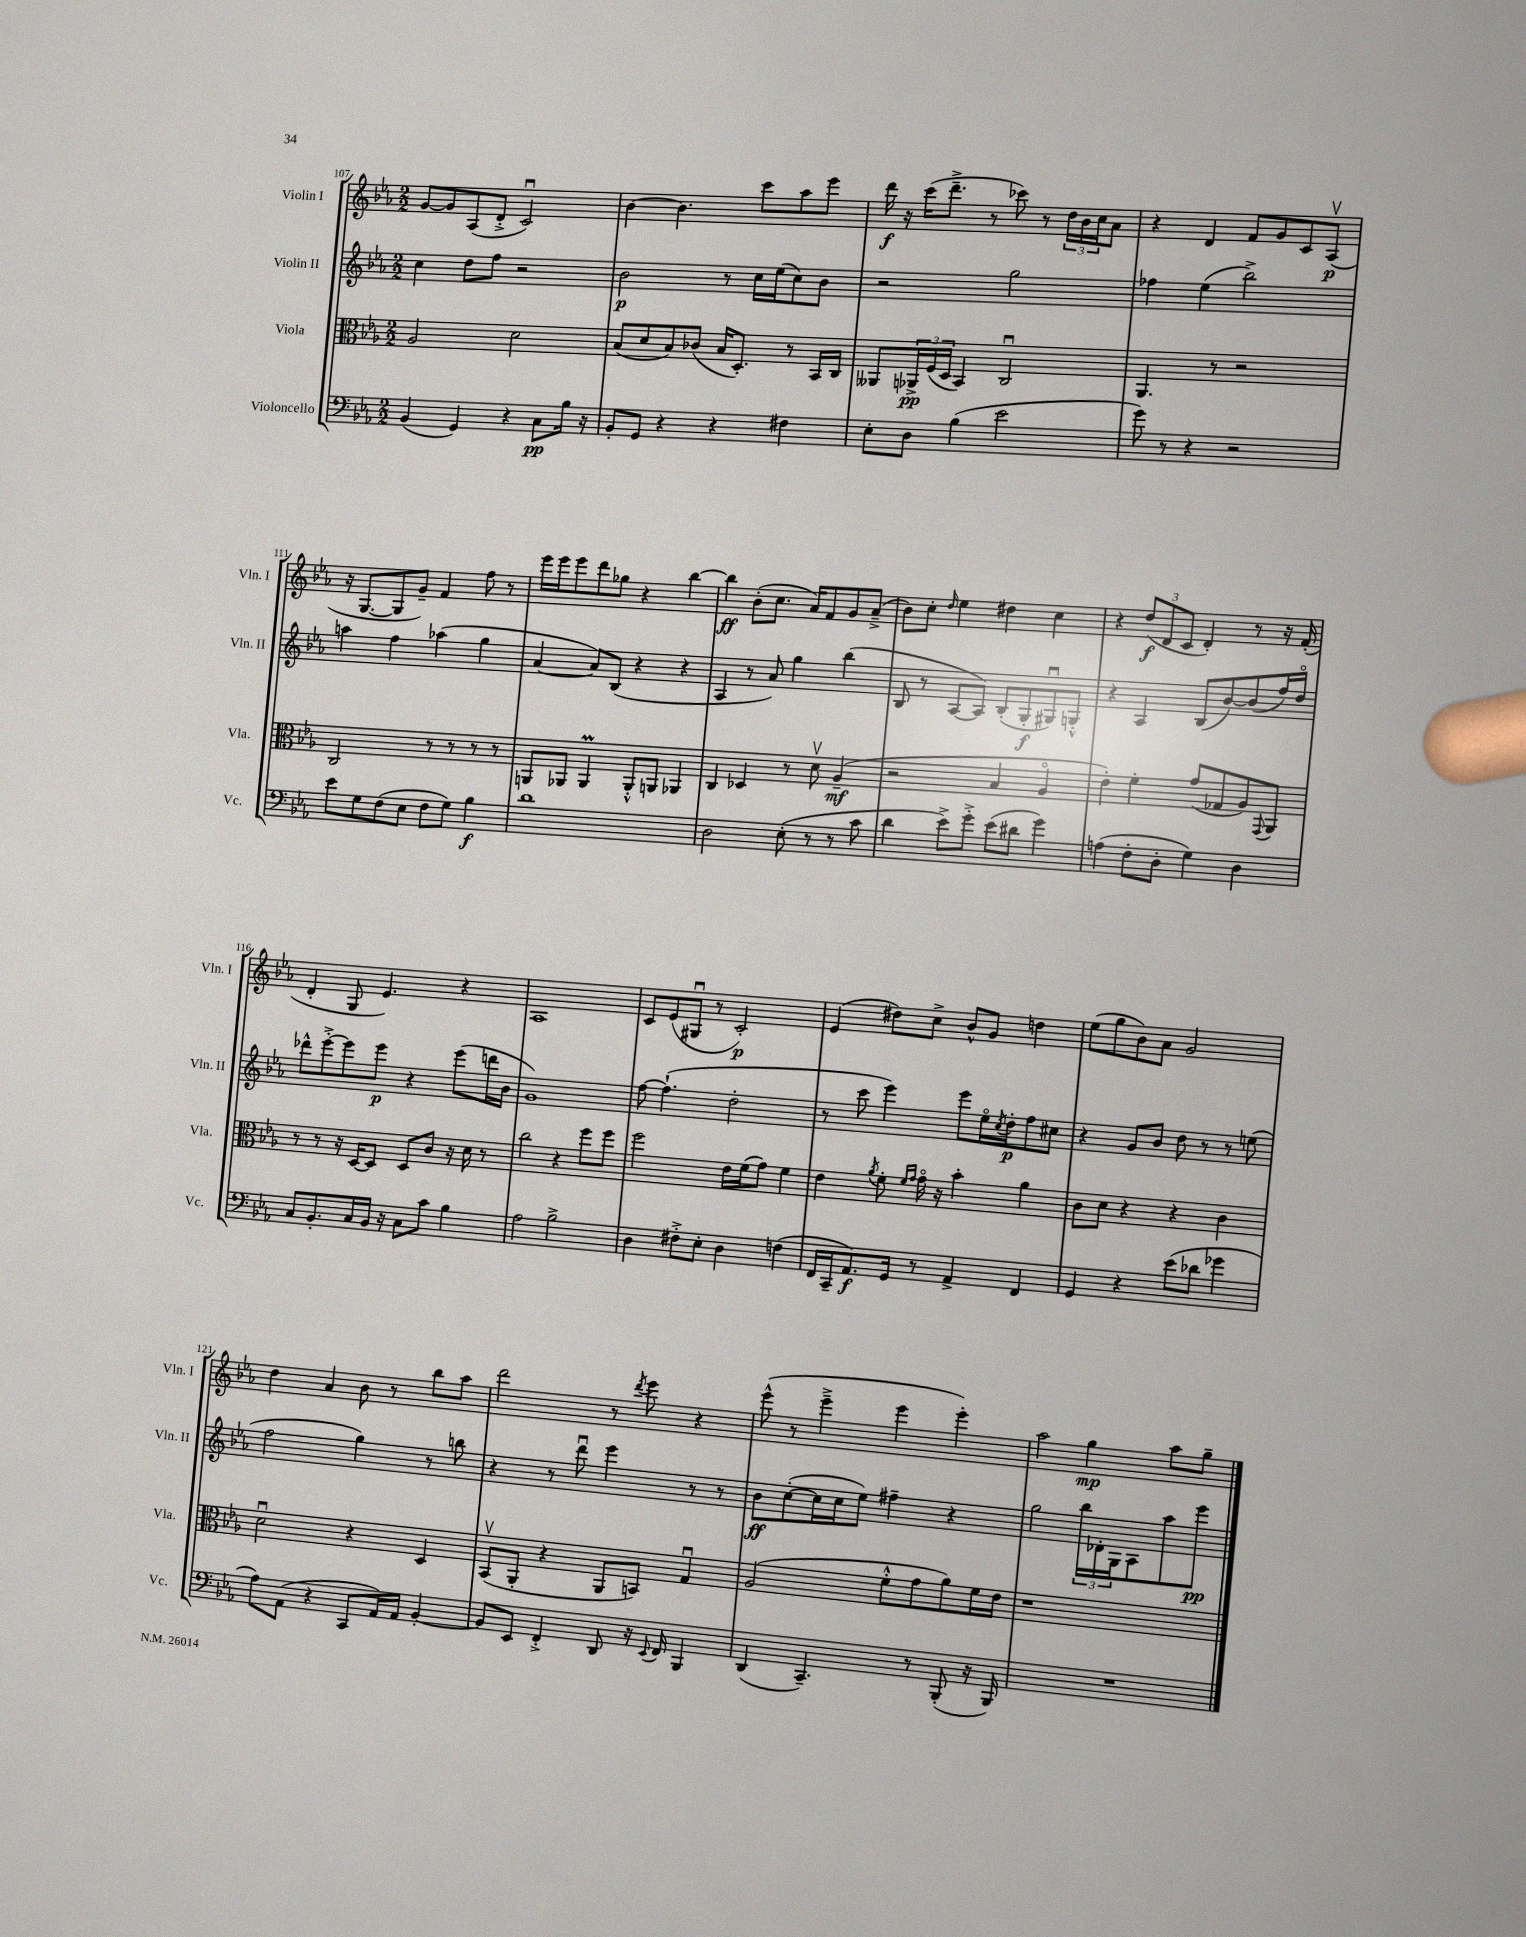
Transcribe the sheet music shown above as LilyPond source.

<<
\new StaffGroup <<
\new Staff = "s0" \with { instrumentName = "Violin I" shortInstrumentName = "Vln. I" } {
    \clef treble \key ees \major \numericTimeSignature \time 2/2
    g'8~ g'8 aes8( d'8-.-> c'2\downbow) |
    bes'4~ bes'4. c'''8 aes''8 ees'''8 |
    d'''16\f r16 c'''16( d'''8.---> r8 ces'''8) r8 \tuplet 3/2 { d''16 bes'16 c''16 } aes'8 |
    r4 d'4 f'8 g'8 c'8 aes8\upbow\p( |
    r16 g8.~ g8 g'8--) f'4 f''8 r8 |
    ees'''16 ees'''16 ees'''8 d'''8 ges''8 r4 bes''4~ |
    bes''4\ff bes'8-.( c''8. aes'16) f'8 g'8 aes'8--->( |
    bes'8) c''8-. \grace { d''16 } ees''4 dis''4 c''4 |
    r4 \tuplet 3/2 { d''8\f( d'8 c'8 } d'4-.) r8 r16 f'16-.( |
    d'4-. g8 ees'4.) r4 |
    aes1 |
    c'8 ees'8( gis8\downbow r8 c'2-.\p) |
    ees'4( dis''8) c''8-> bes'8-^ g'8 d''4 |
    ees''8( g''8 bes'8) aes'8 g'2 |
    d''4 aes'4 bes'8 r8 bes''8 aes''8 |
    d'''2 r8 \acciaccatura { d'''8 } ees'''8 r4 |
    ees'''8-^( r8 ees'''4---> ees'''4 ees'''4-.) |
    aes''2 g''4\mp aes''8 g''8-- \bar "|." |
}
\new Staff = "s1" \with { instrumentName = "Violin II" shortInstrumentName = "Vln. II" } {
    \clef treble \key ees \major \numericTimeSignature \time 2/2
    c''4 d''8 f''8 r2 |
    bes'2\p r8 c''16 ees''16( c''8) bes'8 |
    r2 g''2 |
    fes''4 ees''4( bes''2->) |
    a''4 f''4 aes''4( g''4 |
    aes'4~ aes'8) bes8( r4 r4 |
    aes4 r8 aes'8) g''4 bes''4( |
    bes8 r8 aes8~ aes8) bes8-.( g8-.\f gis8\downbow) g8-.-^ |
    r4 aes4 bes8( bes'8~) bes'8( f''16) d''16\flageolet |
    des'''8-^ ees'''8~-.-> ees'''8 ees'''8\p r4 ees'''8( d'''16 bes'16 |
    g'1) |
    f''8~ f''4.-!( d''2-. |
    r8 c'''8 ees'''4) ees'''8 ees''16\flageolet \acciaccatura { c''8 } d''16-.\p f''8 cis''8 |
    r4 g'8 bes'8 d''8 r8 r8 e''8( |
    f''2 g''4) r8 b''8 |
    r4 r8 d'''8\downbow ees'''4 r8 r8 |
    bes'8\ff c''8~-.( c''16 c''16 ees''8) fis''4-- r4 |
    g''2 \tuplet 3/2 { bes''16 des'16-. g16 } aes8 aes''8 ees'''8\pp \bar "|." |
}
\new Staff = "s2" \with { instrumentName = "Viola" shortInstrumentName = "Vla." } {
    \clef alto \key ees \major \numericTimeSignature \time 2/2
    aes2 d'2 |
    bes8( d'8 bes8) ces'8( bes16 d8.-.) r8 bes,16 c16 |
    aeses,8 \tuplet 3/2 { aes,16->\pp f16( d16 } bes,4) c2\downbow |
    aes,4. r8 r2 |
    c2 r8 r8 r8 r8 |
    a,8 aes,8 aes,4\prall aes,8-.-^ a,8 aes,4 |
    c4 des4 r8 d'8\upbow aes4--\mf( |
    r2 bes4 aes4\flageolet |
    ees'4-.) f'4-. g'8( ges8 aes8) \appoggiatura { g,8 } aes,8 |
    r8 r8 r16 d16~ d8 d8 c'8 r16 d'16 r8 |
    c''2 r4 f''8 f''8 |
    f''2 ees'16 f'16( g'8) f'4 |
    ees'4 \acciaccatura { aes'8 } f'8-. \grace { f'16 g'16 } g'16\flageolet r16 bes'4-. aes'4 |
    c'8 d'8 r4 r4 c'4 |
    d'2\downbow r4 d4 |
    bes,8\upbow( aes,8-. r4 aes,8 b,8) g4\downbow |
    aes2( f'8-.-^ g'8 aes'8) f'16 ees'16 |
    r1 \bar "|." |
}
\new Staff = "s3" \with { instrumentName = "Violoncello" shortInstrumentName = "Vc." } {
    \clef bass \key ees \major \numericTimeSignature \time 2/2
    bes,4( g,4) r4 c8\pp bes16 r16 |
    bes,8-. g,8 r4 r4 fis4 |
    ees8-. d8 bes4( ees'2 |
    g'8) r8 r4 r2 |
    ees'8 g8 f8( ees8 f8 g8) bes4\f |
    d'1 |
    d2 ees8-.( r8 r8 c'8 |
    d'4 ees'8->) g'8-.-> ees'8( dis'8 g'4) |
    a4( f8-. d8-. g4) d4 |
    c8 bes,8.-. c16 bes,16 r16 c8 c'8 bes4 |
    aes2 bes2-> |
    d4 fis8-.-> ees8-. d4 f4( |
    f,16 c,16-- aes,8.\f) g,16 r8 aes,4-> f,4 |
    g,4 r4 ees'8( des'8 ges'4 |
    aes8) aes,8( r4 c,8 aes,16) aes,16 bes,4~-. |
    bes,8 ees,8 f,4-.-> d,8 r16 \appoggiatura { ees,8 } f,16 bes,,4 |
    d,4( c,4.--) r8 bes,,8-.( r16 bes,,16) |
    R1 \bar "|." |
}
>>
>>
\layout { \context { \Score currentBarNumber = #107 } }
